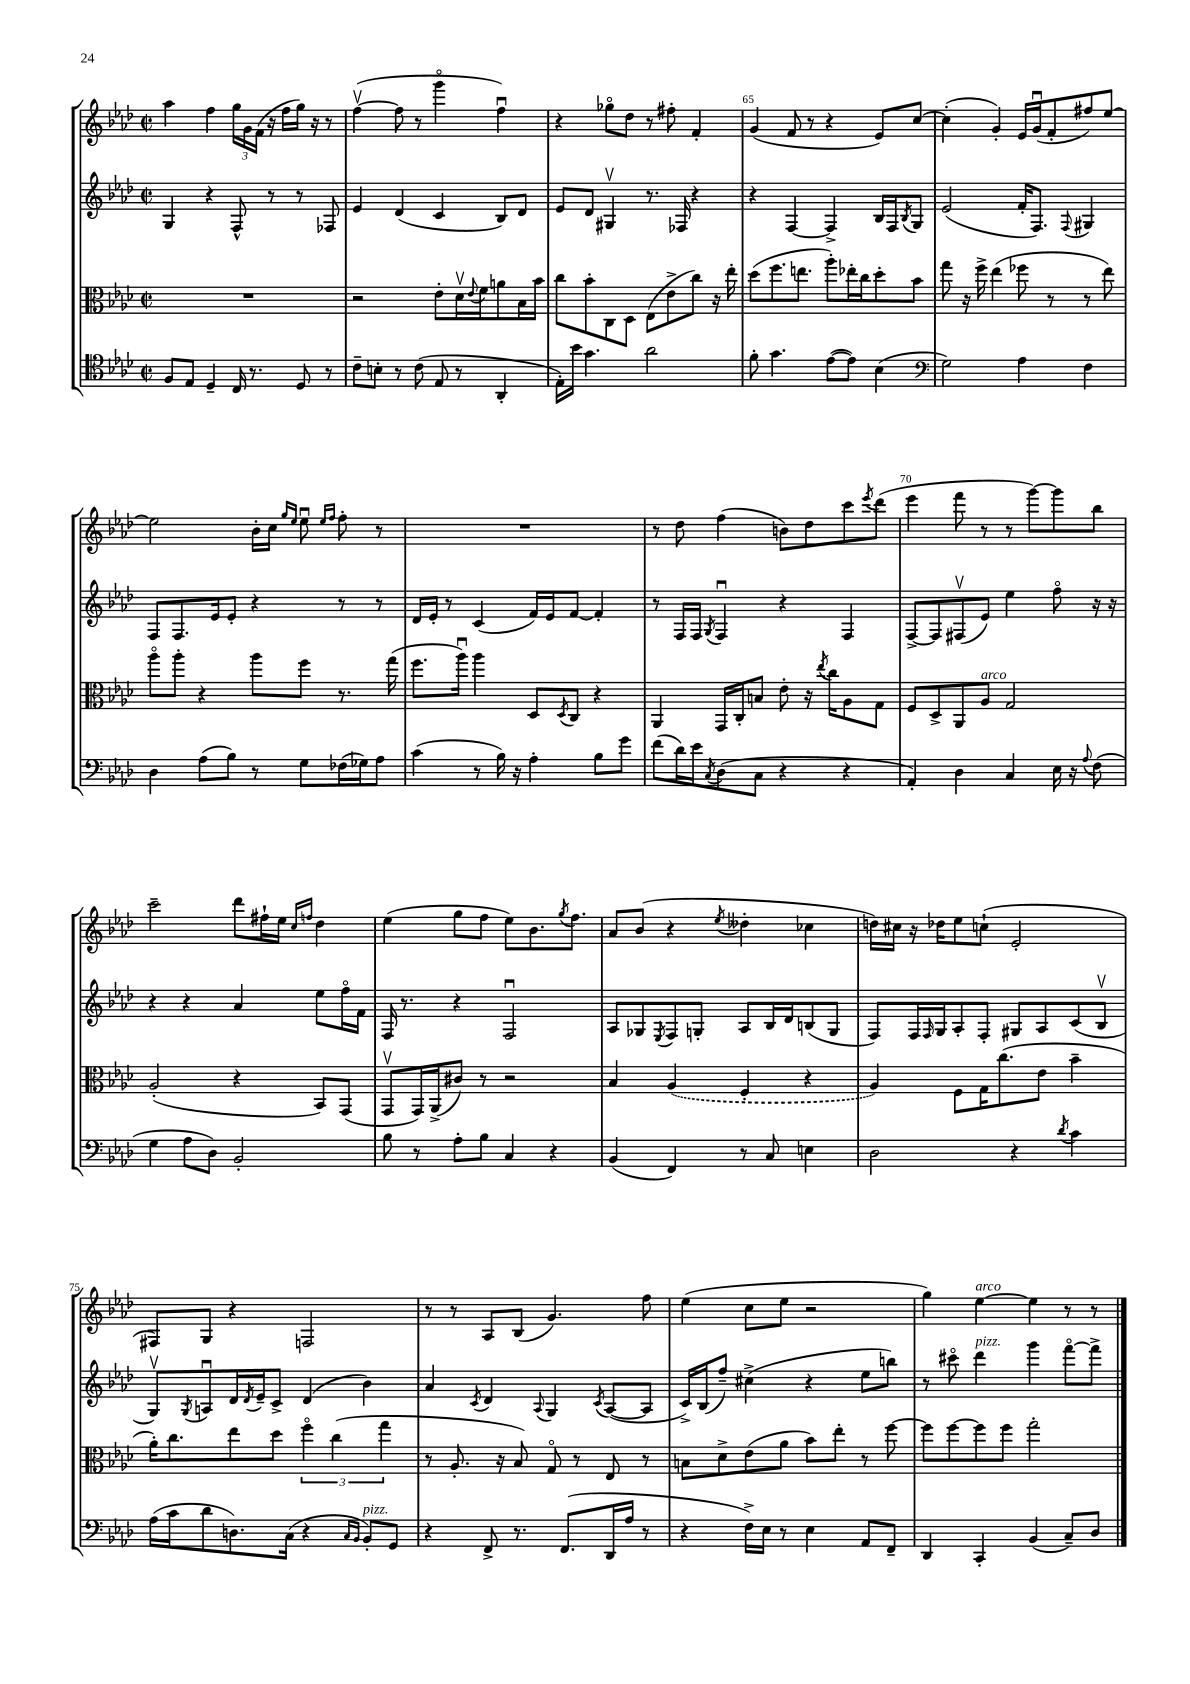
<<
\new StaffGroup <<
\new Staff = "s0" {
    \clef treble \key aes \major \defaultTimeSignature \time 2/2
    aes''4 f''4 \tuplet 3/2 { g''16 g'16 f'16( } r16 f''16 g''16) r16 r8 |
    f''4~\upbow( f''8 r8 g'''4\flageolet f''4\downbow) |
    r4 ges''8\flageolet des''8 r8 fis''8-. f'4-. |
    g'4( f'8 r8 r4 ees'8) c''8~ |
    c''4-.( g'4-.) ees'16 g'16\downbow( f'8-. fis''8) ees''8~ |
    ees''2 bes'16-. c''16 \grace { g''16 ees''16 } ees''8\downbow \grace { ees''16 f''16 } f''8-. r8 |
    R1 |
    r8 des''8 f''4( b'8) des''8 c'''8 \acciaccatura { ees'''8 } des'''8( |
    ees'''4 f'''8 r8 r8 g'''8~) g'''8 bes''8 |
    c'''2-- des'''8 fis''16-! ees''16 \grace { c''16 f''16 } des''4 |
    ees''4( g''8 f''8 ees''8) bes'8. \acciaccatura { g''8 } f''8. |
    aes'8 bes'8( r4 \acciaccatura { ees''8 } deses''4-. ces''4 |
    d''16) cis''16 r16 des''16 ees''8 c''8-!( ees'2-. |
    fis8) g8 r4 f2 |
    r8 r8 aes8 bes8( g'4.) f''8 |
    ees''4( c''8 ees''8 r2 |
    g''4) ees''4~^\markup { \italic "arco" } ees''4 r8 r8 \bar "|." |
}
\new Staff = "s1" {
    \clef treble \key aes \major \defaultTimeSignature \time 2/2
    g4 r4 f8-^ r8 r8 fes8 |
    ees'4 des'4( c'4 bes8) des'8 |
    ees'8 des'8 gis4\upbow r8. fes16 r4 |
    r4 f4~ f4-> bes16 f16 \acciaccatura { bes8 } g8 |
    ees'2( f'16-. f8.) \appoggiatura { f8 } gis4 |
    f8 f8. ees'16 ees'8-. r4 r8 r8 |
    des'16 ees'16-. r8 c'4( f'16) ees'16 f'8~ f'4-. |
    r8 f16 f16 \acciaccatura { g8 } f4\downbow r4 f4 |
    f8~-> f8 fis8\upbow( ees'8) ees''4 f''8\flageolet r16 r16 |
    r4 r4 aes'4 ees''8 f''16\flageolet f'16 |
    f16 r8. r4 f2\downbow |
    aes8 ges8 \acciaccatura { ees8 } f8 g8-. aes8 bes16 des'16 b8( g8 |
    f8) f16 \grace { f16 } g16 aes8-. f8-. gis8 aes8 c'8( bes8\upbow |
    g8\upbow) \acciaccatura { g8 } a8\downbow des'16 \acciaccatura { des'8 } ees'16-- c'8-> des'4( bes'4) |
    aes'4 \acciaccatura { c'8 } des'4 \appoggiatura { aes8 } g4 \acciaccatura { c'8 } aes8~( aes8 |
    c'16->) bes16( f''8--) cis''4->( r4 ees''8 b''8) |
    r8 cis'''8\flageolet des'''4^\markup { \italic "pizz." } g'''4 f'''8~\flageolet f'''8-> \bar "|." |
}
\new Staff = "s2" {
    \clef alto \key aes \major \defaultTimeSignature \time 2/2
    R1 |
    r2 ees'8-. des'16\upbow \appoggiatura { ees'8 } f'16 a'8 bes16 bes'16 |
    c''8 bes'8-. c8 des8 ees8( ees'8-> c''8) r16 ees''16-. |
    des''8( f''8. e''8. aes''8-.) ees''16-. c''16 des''8-. bes'8 |
    g''8 r16 f''16-> ees''4( fes''8 r8 r8 ees''8) |
    aes''8\flageolet aes''8-. r4 aes''8 f''8 r8. g''16( |
    f''8. aes''16\downbow) aes''4 des8 \acciaccatura { des8 } c8 r4 |
    aes,4 g,16 c16-. b8 ees'8-. r16 \acciaccatura { ees''8 } c''16 aes8 g8 |
    f8 des8-> aes,8 aes8^\markup { \italic "arco" } g2 |
    aes2-.( r4 bes,8) g,8( |
    g,8\upbow g,16) aes,16->( cis'8) r8 r2 |
    bes4 \once \slurDashed aes4( f4-. r4 |
    aes4) f8 g16 c''8.( ees'8 bes'4-- |
    aes'16-.) c''8. ees''8 des''8 \tuplet 3/2 { f''4\flageolet c''4( g''4 } |
    r8 aes8.-. r16 bes8) g8\flageolet r8 ees8 r8 |
    b8 des'8-> ees'8( aes'8 bes'8) ees''8-. r8 f''8~ |
    f''8 f''8~ f''8 f''8 g''2-. \bar "|." |
}
\new Staff = "s3" {
    \clef tenor \key aes \major \defaultTimeSignature \time 2/2
    f8 ees8 des4-- c16 r8. des8 r8 |
    c'8-- b8-. r8 c'8( ees8 r8 aes,4-. |
    ees16-.) bes'16 g'4. aes'2 |
    f'8-. g'4. ees'8~( ees'8) bes4( |
    \clef bass g2) aes4 f4 |
    des4 aes8( bes8) r8 g8 fes16( ges16) aes8 |
    c'4( r8 bes16) r16 aes4-. bes8 g'8 |
    f'8( des'16) ees'16 \acciaccatura { c8 } des8( c8 r4 r4 |
    aes,4-.) des4 c4 ees16 r16 \appoggiatura { aes8 } f8( |
    g4 aes8 des8) bes,2-. |
    bes8 r8 aes8-. bes8 c4 r4 |
    bes,4( f,4) r8 c8 e4 |
    des2 r4 \acciaccatura { des'8 } c'4 |
    aes16( c'16 des'8 d8.) c16( r4 \grace { c16 bes,16 } bes,8-.^\markup { \italic "pizz." }) g,8 |
    r4 f,8-> r8. f,8.( des,16 aes16 r8 |
    r4 f16->) ees16 r8 ees4 aes,8 f,8-- |
    des,4 c,4-. bes,4( c8--) des8 \bar "|." |
}
>>
>>
\layout { \context { \Score currentBarNumber = #62 \override BarNumber.break-visibility = ##(#f #t #t) barNumberVisibility = #(every-nth-bar-number-visible 5) } }
